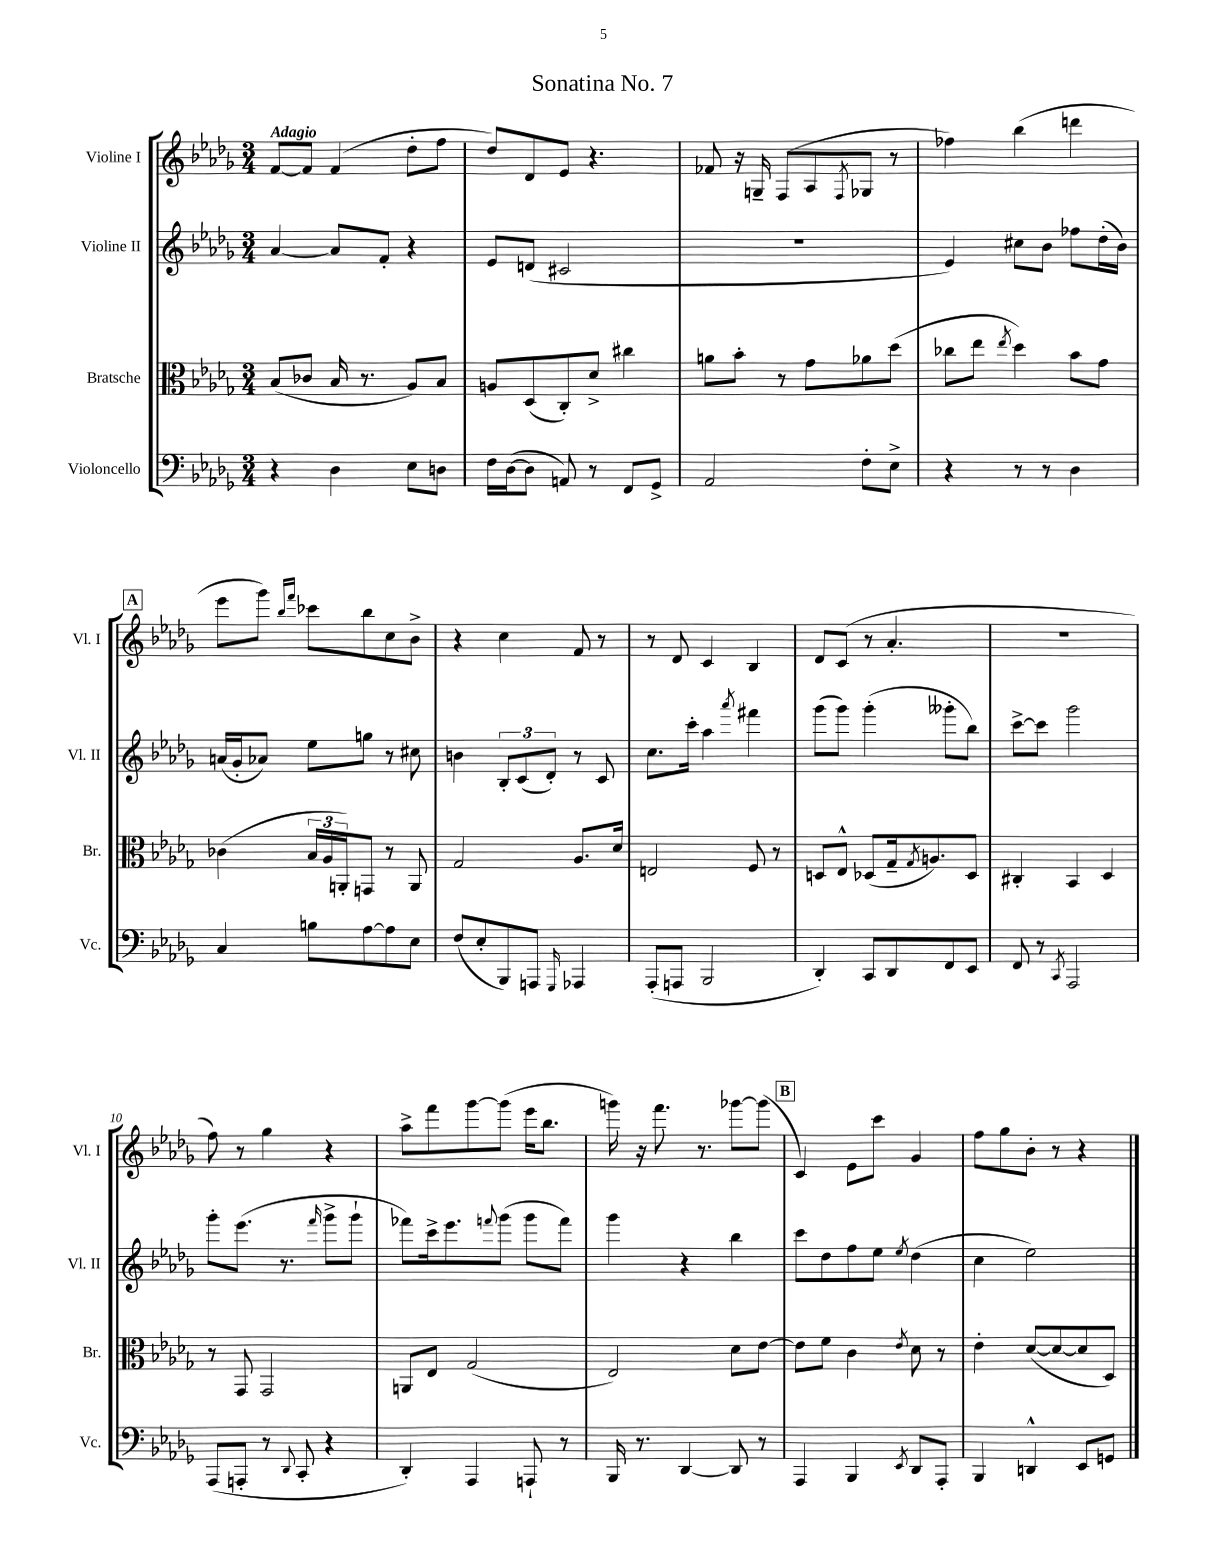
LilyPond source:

\header { title = "Sonatina No. 7" }
<<
\new StaffGroup <<
\new Staff = "s0" \with { instrumentName = "Violine I" shortInstrumentName = "Vl. I" } {
    \clef treble \key des \major \numericTimeSignature \time 3/4 \tempo "Adagio"
    f'8~ f'8 f'4( des''8-. f''8 |
    des''8) des'8 ees'8 r4. |
    fes'8 r16 g16-- f8( aes8 \acciaccatura { f8 } ges8 r8 |
    fes''4) bes''4( d'''4 |
    \mark \markup { \box "A" } ees'''8 ges'''8) \grace { bes''16 f'''16 } ces'''8 bes''8 c''8 bes'8-> |
    r4 c''4 f'8 r8 |
    r8 des'8 c'4 bes4 |
    des'8 c'8( r8 aes'4.-. |
    R2. |
    f''8) r8 ges''4 r4 |
    aes''8-> f'''8 ges'''8~ ges'''8( ees'''16 bes''8. |
    g'''16) r16 f'''8. r8. ges'''8~ ges'''8( |
    \mark \markup { \box "B" } c'4) ees'8 c'''8 ges'4 |
    f''8 ges''8 bes'8-. r8 r4 \bar "|." |
}
\new Staff = "s1" \with { instrumentName = "Violine II" shortInstrumentName = "Vl. II" } {
    \clef treble \key des \major \numericTimeSignature \time 3/4
    aes'4~ aes'8 f'8-. r4 |
    ees'8 d'8( cis'2 |
    R2. |
    ees'4) cis''8 bes'8 fes''8 des''16-.( bes'16) |
    \mark \markup { \box "A" } a'16( ges'16-. aes'8) ees''8 g''8 r8 cis''8 |
    b'4 \tuplet 3/2 { bes8-. c'8( des'8-.) } r8 c'8 |
    c''8. c'''16-. aes''4 \acciaccatura { aes'''8 } fis'''4 |
    ges'''8( ges'''8) ges'''4-.( geses'''8-. bes''8) |
    c'''8~-> c'''8 ges'''2 |
    ges'''8-. ees'''8.( r8. \grace { f'''16 } ges'''8-> ges'''8-! |
    fes'''8) c'''16-> ees'''8. \appoggiatura { f'''8 } ges'''8( ges'''8 f'''8) |
    ges'''4 r4 bes''4 |
    \mark \markup { \box "B" } c'''8 des''8 f''8 ees''8 \acciaccatura { ees''8 } des''4( |
    c''4 ees''2) \bar "|." |
}
\new Staff = "s2" \with { instrumentName = "Bratsche" shortInstrumentName = "Br." } {
    \clef alto \key des \major \numericTimeSignature \time 3/4
    bes8( ces'8 bes16 r8. aes8) bes8 |
    a8 des8( c8-.) des'8-> cis''4 |
    a'8 bes'8-. r8 ges'8 aes'8 des''8( |
    ces''8 ees''8 \acciaccatura { ees''8 } des''4) bes'8 ges'8 |
    \mark \markup { \box "A" } ces'4( \tuplet 3/2 { bes16 aes16 a,16-.) } g,8 r8 a,8 |
    ges2 aes8. des'16 |
    e2 f8 r8 |
    d8 ees8-^ des8( ges16-- \acciaccatura { ges8 } a8.) des8 |
    cis4-. bes,4 des4 |
    r8 ges,8 ges,2 |
    a,8 ees8 ges2( |
    ees2) des'8 ees'8~ |
    \mark \markup { \box "B" } ees'8 f'8 c'4 \acciaccatura { ees'8 } des'8 r8 |
    ees'4-. des'8~( des'8~ des'8 des8) \bar "|." |
}
\new Staff = "s3" \with { instrumentName = "Violoncello" shortInstrumentName = "Vc." } {
    \clef bass \key des \major \numericTimeSignature \time 3/4
    r4 des4 ees8 d8 |
    f16 des16~( des8 a,8) r8 f,8 ges,8-> |
    aes,2 f8-. ees8-> |
    r4 r8 r8 des4 |
    \mark \markup { \box "A" } c4 b8 aes8~ aes8 ees8 |
    f8( ees8-. bes,,8) a,,8 \grace { ges,,16 } aes,,4 |
    aes,,8-.( a,,8 bes,,2 |
    des,4-.) c,8 des,8 f,8 ees,8 |
    f,8 r8 \acciaccatura { c,8 } aes,,2 |
    aes,,8( a,,8-. r8 \appoggiatura { des,8 } c,8-. r4 |
    des,4-.) aes,,4 a,,8-! r8 |
    bes,,16 r8. des,4~ des,8 r8 |
    \mark \markup { \box "B" } aes,,4 bes,,4 \acciaccatura { ees,8 } des,8 aes,,8-. |
    bes,,4 d,4-^ ees,8 g,8 \bar "|." |
}
>>
>>
